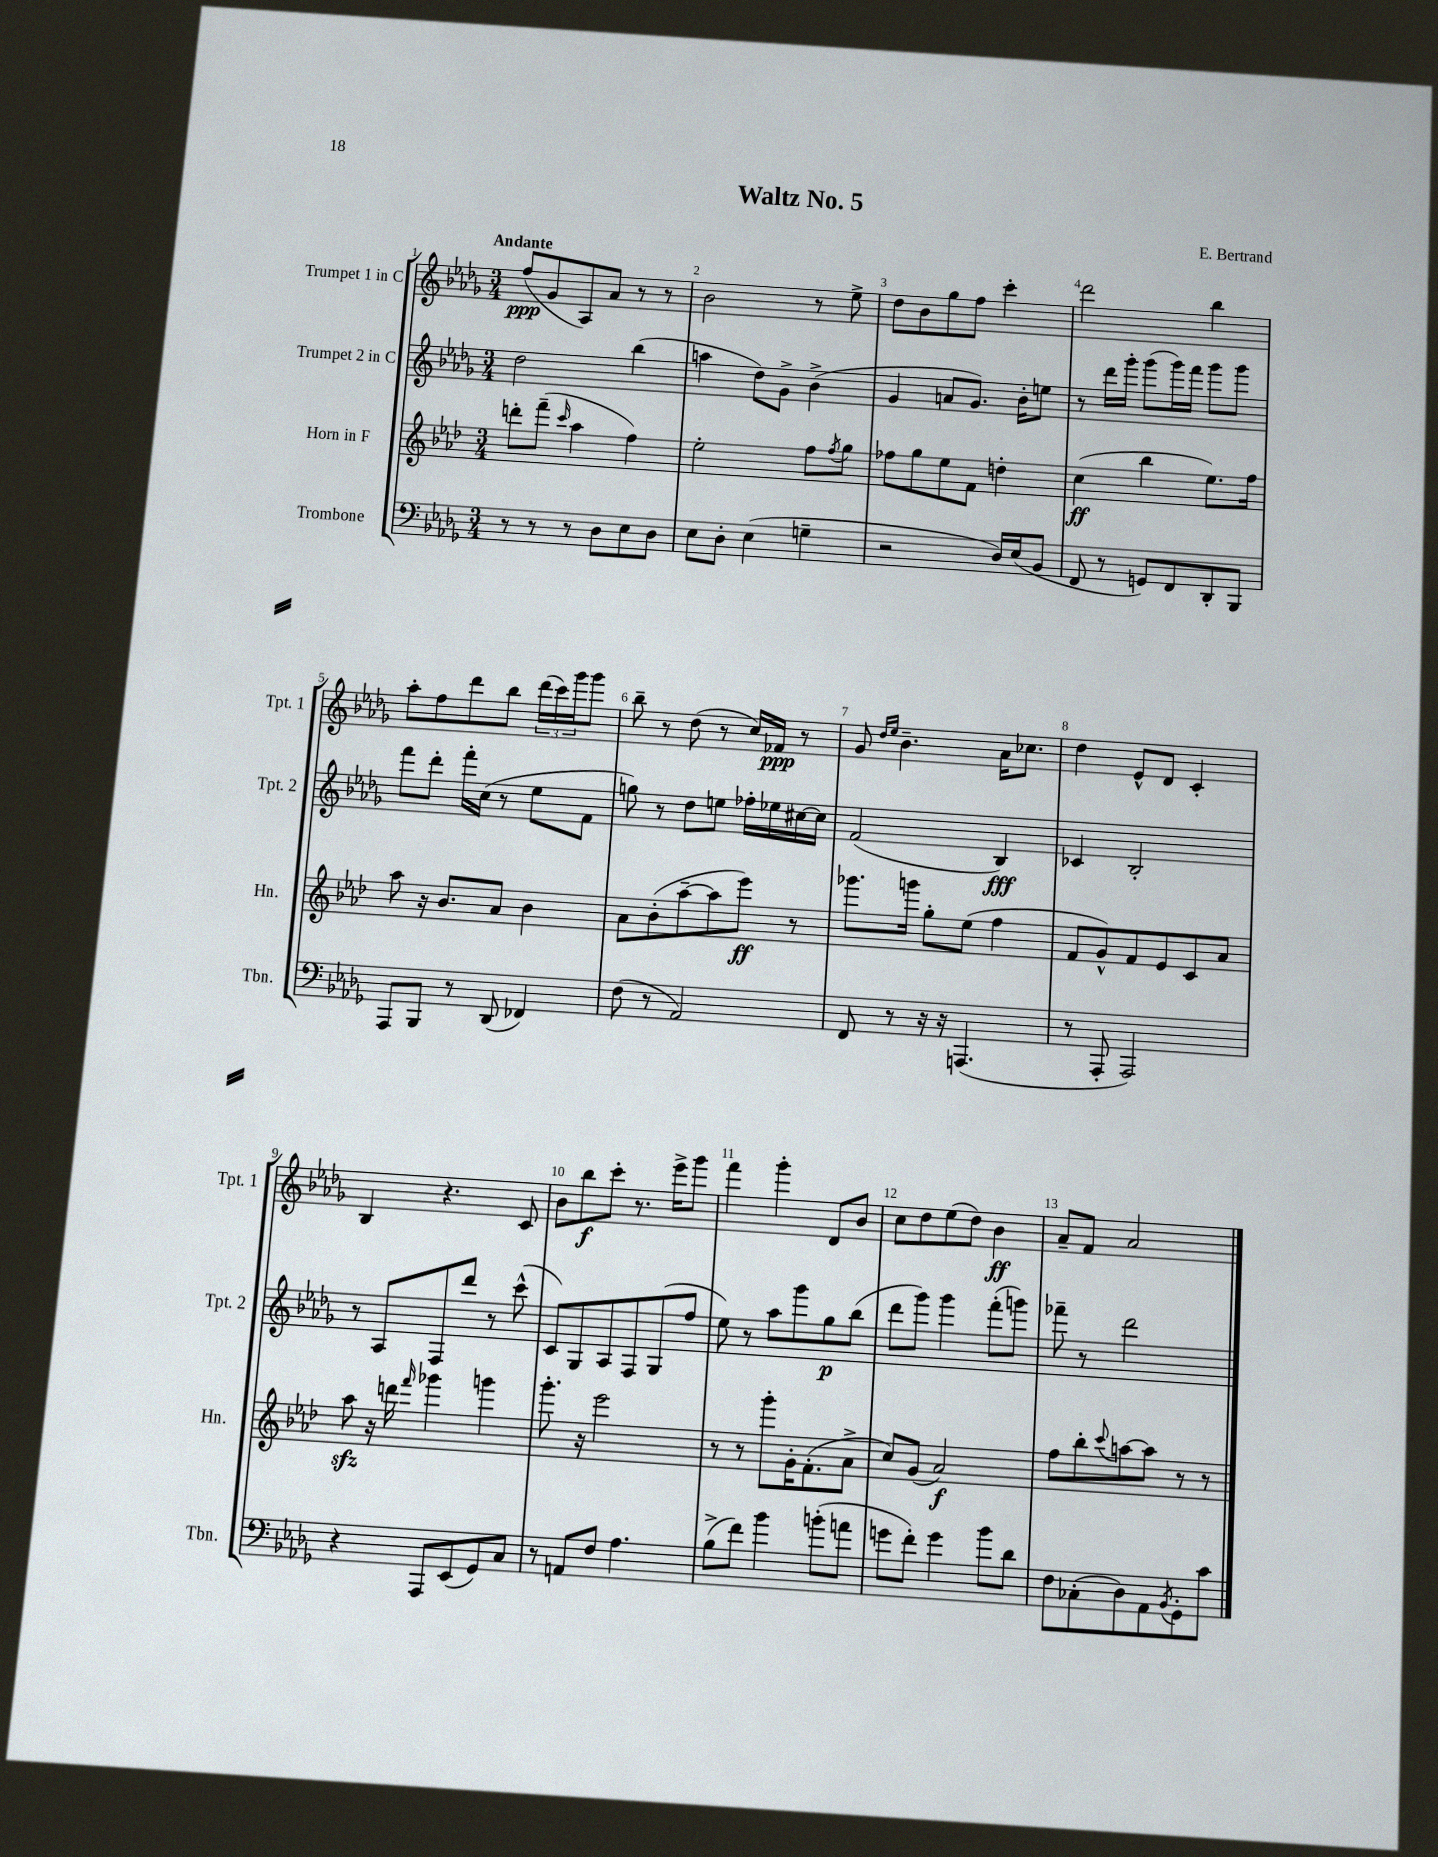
\header { title = "Waltz No. 5" composer = "E. Bertrand" }
<<
\new StaffGroup <<
\new Staff = "s0" \with { instrumentName = "Trumpet 1 in C" shortInstrumentName = "Tpt. 1" } {
    \clef treble \key des \major \numericTimeSignature \time 3/4 \tempo "Andante"
    f''8\ppp( ges'8 aes8) aes'8 r8 r8 |
    bes'2 r8 ees''8-> |
    des''8 bes'8 ges''8 f''8 c'''4-. |
    des'''2 bes''4 |
    aes''8-. f''8 des'''8 bes''8 \tuplet 3/2 { des'''16( c'''16) ges'''16 } ges'''8 |
    bes''8-- r8 des''8( r8 c''16) fes'16\ppp r8 |
    ges'8 \grace { des''16 ees''16 } bes'4.-- aes'16 ces''8. |
    des''4 ees'8-^ des'8 c'4-. |
    bes4 r4. c'8 |
    bes'8 bes''8\f c'''8-. r8. ees'''16-> ges'''8 |
    f'''4 ges'''4-. des'8 bes'8 |
    c''8 des''8 ees''8( des''8) bes'4\ff |
    aes'8-- f'8 aes'2 \bar "|." |
}
\new Staff = "s1" \with { instrumentName = "Trumpet 2 in C" shortInstrumentName = "Tpt. 2" } {
    \clef treble \key des \major \numericTimeSignature \time 3/4
    des''2 bes''4( |
    a''4 des''8) ges'8-> bes'4->( |
    ges'4 a'8 ges'8.) bes'16-. e''8 |
    r8 des'''16 ges'''16-. ges'''8( ges'''16) f'''16 ges'''8 ges'''8 |
    f'''8 des'''8-. f'''16-. c''16( r8 ees''8 f'8 |
    g''8) r8 des''8 e''8 fes''16-. ees''16 cis''16~ cis''16 |
    f'2( bes4\fff) |
    ces'4 bes2-. |
    r8 aes8 f8 des'''8 r8 c'''8-^( |
    c'8) ges8 aes8 f8 ges8( f''8 |
    ees''8) r8 aes''8 ges'''8 ges''8\p bes''8( |
    des'''8 ges'''8) ges'''4 f'''8-.( g'''8) |
    fes'''8-- r8 des'''2 \bar "|." |
}
\new Staff = "s2" \with { instrumentName = "Horn in F" shortInstrumentName = "Hn." } {
    \clef treble \key aes \major \numericTimeSignature \time 3/4
    d'''8-. f'''8--( \grace { c'''16 } aes''4 f''4) |
    ees''2-. f''8 \acciaccatura { f''8 } g''8 |
    fes''8 g''8 ees''8 f'8 d''4-. |
    c''4\ff( bes''4 ees''8.) f''16 |
    aes''8 r16 bes'8. aes'8 bes'4 |
    aes'8 bes'8-.( aes''8~-- aes''8 ees'''8\ff) r8 |
    ges'''8. g'''16 g''8-. ees''8( f''4 |
    f'8 g'8-^) f'8 ees'8 c'8 aes'8 |
    aes''8\sfz r16 d'''16 \grace { f'''16 } ges'''4 g'''4 |
    g'''8.-. r16 ees'''2 |
    r8 r8 g'''8-. g'16-. f'8.-.( aes'8-> |
    c''8) g'8( aes'2\f) |
    f''8 bes''8-. \appoggiatura { c'''8 } a''8~ a''8 r8 r8 \bar "|." |
}
\new Staff = "s3" \with { instrumentName = "Trombone" shortInstrumentName = "Tbn." } {
    \clef bass \key des \major \numericTimeSignature \time 3/4
    r8 r8 r8 des8 ees8 des8 |
    ees8 des8-. ees4( g4-- |
    r2 des16) ees16( bes,8 |
    f,8 r8 g,8) f,8 des,8-. bes,,8 |
    aes,,8 bes,,8 r8 des,8( fes,4) |
    f8( r8 aes,2) |
    f,8 r8 r16 r16 a,,4.( |
    r8 aes,,8-. aes,,2) |
    r4 aes,,8 ees,8( ges,8) c8 |
    r8 a,8 f8 aes4. |
    bes8->( f'8) bes'4 b'8-.( a'8 |
    g'8 f'8-.) g'4 bes'8 des'8 |
    f8 ces8-.( des8) aes,8 \acciaccatura { bes,8 } ges,8-. c'8 \bar "|." |
}
>>
>>
\layout { \context { \Score \override BarNumber.break-visibility = ##(#f #t #t) barNumberVisibility = #all-bar-numbers-visible } }
